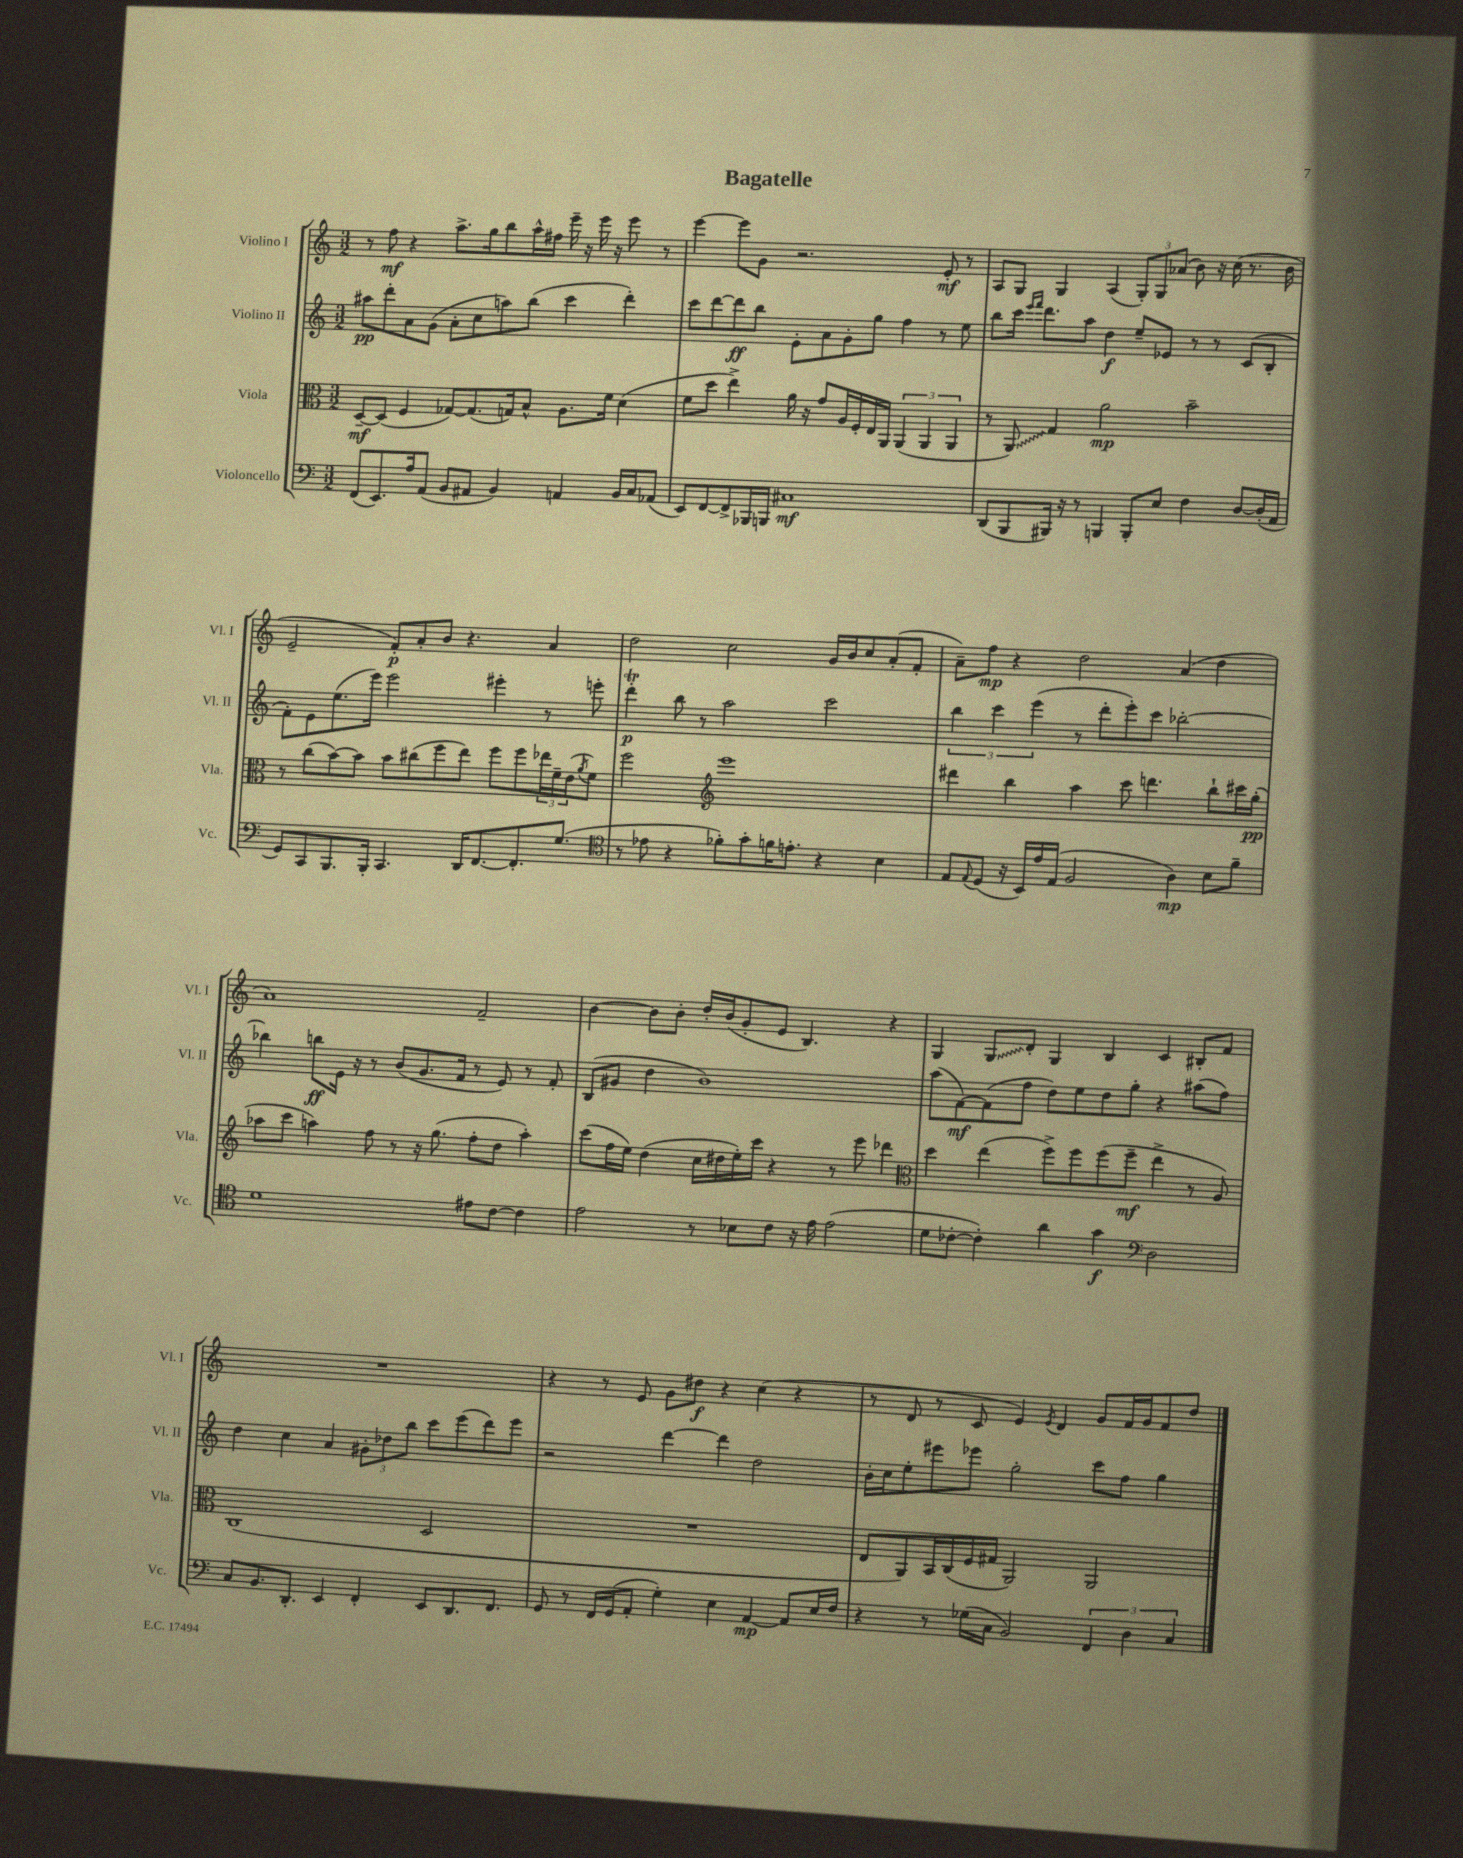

**kern	**kern	**kern	**kern
*staff4	*staff3	*staff2	*staff1
*clefF4	*clefC3	*clefG2	*clefG2
*k[]	*k[]	*k[]	*k[]
*M3/2	*M3/2	*M3/2	*M3/2
(8FF/L	[8D~/L	8aa#\L	8r
8.EE/)	(8D/]J	8ddd'\	8ff\
.	4F/	8a\	4r
16A/k	.	.	.
(8AA/J	.	(8g\J	.
8BB/L	[8G-/L)	8a'\L	8.aa^\L
8AA#/J	(8.G-/]	8cc\	.
.	.	.	16gg\k
4BB/)	.	8aa\)	8bb\
.	16G/k)	.	.
.	8B^^/J	(8bb\J	16aa^^\L
.	.	.	16ff#\JJ
4AA/	8.A\L	4ccc\	16eee~\
.	.	.	16r
.	.	.	16eee\
.	16f\Jk	.	16r
16BB/LL	(4d\	4ddd'\)	8eee\
16C/J	.	.	.
(8AA-/J	.	.	8r
=	=	=	=
8EE/L)	8f\L	8ccc\L	[4eee\
[8FF/	8dd\J	[8ddd\	.
8FF^/]	4ee^\)	8ddd\]	8eee\]L
16BBB-/L	.	8bb\J	8g\J
16BBB/JJ	.	.	.
1C#	16a\	8e'\L	2.r
.	16r	.	.
.	8g/L	8a\	.
.	16A/L	8g'\	.
.	16F'/	.	.
.	16E/	8gg\J	.
.	16AA/JJ	.	.
.	(6AA/	4ff\	.
.	6AA/	.	.
.	.	8r	8e'/
.	6AA/	.	.
.	.	8ee\	8r
=	=	=	=
(8DD/L	8r	8bb\L	8A/L
8BBB/	8AA/)	16ccc\Jk	8G/J
.	.	16qqeee/LL	.
.	.	16qqfff/JJ	.
.	.	8.ddd\L	.
16BBB#/Jk)	4G/	.	4G/
16r	.	.	.
8r	.	8aa\J	.
4BBB/	2a\	4dd\	(4A/
8BBB'/L	.	8ee~/L	12G'/L)
.	.	.	12G/
8E/J	.	8e-/J	.
.	.	.	(12a-/J
4F\	2b~\	8r	8b\)
.	.	8r	16r
.	.	.	(16cc\
[8D/L	.	(8c/L	8.r
(16D'/]L	.	8B'/J	.
16AA/JJ	.	.	16b\
=	=	=	=
8GG/L)	8r	8f'\L)	2e~/
8CC/	(8cc\L	8e\	.
8.BBB/	[8b\)	(8.ee\	.
.	8b\]J	.	.
16BBB'/Jk	.	16eee\Jk)	.
4.CC/	8b\L	2eee\	8f'/L)
.	(8cc#\	.	8a'/
.	8ff\	.	8b/J
16DD/LK	8ee\J)	.	4.r
[8.FF/	.	.	.
.	8ff\L	4eee#'\	.
8.FF'/]	8ff\	.	.
.	24ee-\L	8r	4a/
.	24f~\	.	.
(8.G/J	.	.	.
.	(24e\J	.	.
.	8qa/	.	.
.	8f\J)	8eee'\	.
=	=	=	=
*clefC4	*	*	*
8r	2ff\	4ddd'\	2dd\
8e-\	.	.	.
4r	.	8bb\	.
.	.	8r	.
*	*clefG2	*	*
8f-'\L)	1eee	2aa\	2cc\
8g'\	.	.	.
16f\K	.	.	.
8.e'\J	.	.	.
4r	.	2ccc\	16g/LL
.	.	.	16b/J
.	.	.	8cc/
4B\	.	.	(8a'/
.	.	.	8f'/J
=	=	=	=
8E/L	4ddd#\	6bb\	8a~\L)
8qqE/	.	.	.
(8D/J	.	.	8ff\J
.	.	6ccc\	.
16r	4bb\	.	4r
16BB/LL)	.	.	.
.	.	(6eee\	.
16e/	.	.	.
(16E/JJ	.	.	.
2F/	4aa\	8r	2dd\
.	.	8ddd'\L	.
.	8ccc\	8eee'\)	.
.	4.ddd\	8ccc\J	.
4A\)	.	[2bb-'\	(4a/
8B\L	8bb`\L	.	4dd\
8f~\J	16ccc#\L	.	.
.	(16gg'\JJ	.	.
=	=	=	=
1d	8aa-\L	4bb-\]	1a)
.	8ccc\J	.	.
.	4aa\)	8bb\L	.
.	.	16e\Jk	.
.	.	16r	.
.	8ff\	8r	.
.	8r	(8b/L	.
.	16r	8.g/	.
.	(8.gg\	.	.
.	.	16f/Jk	.
8e#\L	8ff'\L	8r	2f~/
[8c\J	8dd\J	8e/)	.
4c\]	4aa'\)	8r	.
.	.	8f'/	.
=	=	=	=
2e\	(8ccc\L	(8B/L	[4b\
.	16ff\L	8g#/J	.
.	16ee\JJ)	.	.
.	(4dd\	4dd\	8b\]L
.	.	.	8b'\J
8r	16cc\LL	1b)	16dd'/LL
.	16dd#\	.	(16b/J
8B-\L	16ee'\)	.	8g'/
.	16ccc\JJ	.	.
8c\J	4r	.	8e/J
16r	.	.	4.B/)
16e\	.	.	.
(2e\	8r	.	.
.	8eee\	.	.
.	4ddd-\	.	4r
=	=	=	=
*	*clefC3	*	*
8d\L	4dd\	(8aa\L	4G/
[8c-'\J	.	[8f\)	.
4c-'\])	(4ee\	(8f\]	8G/L
.	.	8ff\J	8d'/J
4a\	8ff^\L)	8dd\L)	4G/
.	8ff\	8ee\	.
4g\	(8ff\	8dd\	4B/
.	8ff~\J	8gg'\J	.
*clefF4	*	*	*
2D\	4ee^\	4r	4c/
.	8r	(8aa#\L	8B#'/L
.	8A/)	8ff\J)	8f/J
=	=	=	=
8C/L	(1C	4dd\	1.r
8.BB/	.	.	.
.	.	4cc\	.
8.DD'/J	.	.	.
4EE/	.	4a/	.
4FF'/	.	12g#'\L	.
.	.	12dd-\	.
.	.	12bb\J	.
8EE/L	2D/	8ccc\L	.
8.DD/	.	(8eee\	.
.	.	8ddd\)	.
8.FF/J	.	.	.
.	.	8eee\J	.
=	=	=	=
8GG/	1.r	2r	4r
8r	.	.	.
16FF/LL	.	.	8r
(16GG/J	.	.	.
8AA'/J	.	.	8e/
4G'\)	.	[4ddd\	8g\L
.	.	.	8dd#\J
4E\	.	4ddd\]	4r
[4AA/	.	2dd\	(4cc\
8AA/]L	.	.	4r
16E/L	.	.	.
16F/JJ	.	.	.
=	=	=	=
4r	8E/L	16b'\LL	8r
.	.	16cc\J	.
.	8AA/)	8ee'\	8d/
8r	16BB/L	8eee#\	8r
.	(16C/	.	.
(16G-\LL	16F/	8eee-\J	8c/
16C\JJ	16G#/JJ	.	.
2BB/)	2AA/)	2gg'\	4e/)
.	.	.	8qe/
.	.	.	4d/
6FF/	2AA/	8ccc\L	8g/L
.	.	8ff\J	16f/L
6D\	.	.	.
.	.	.	16g/J
.	.	4gg\	8f/
6C/	.	.	.
.	.	.	8dd/J
==	==	==	==
*-	*-	*-	*-
